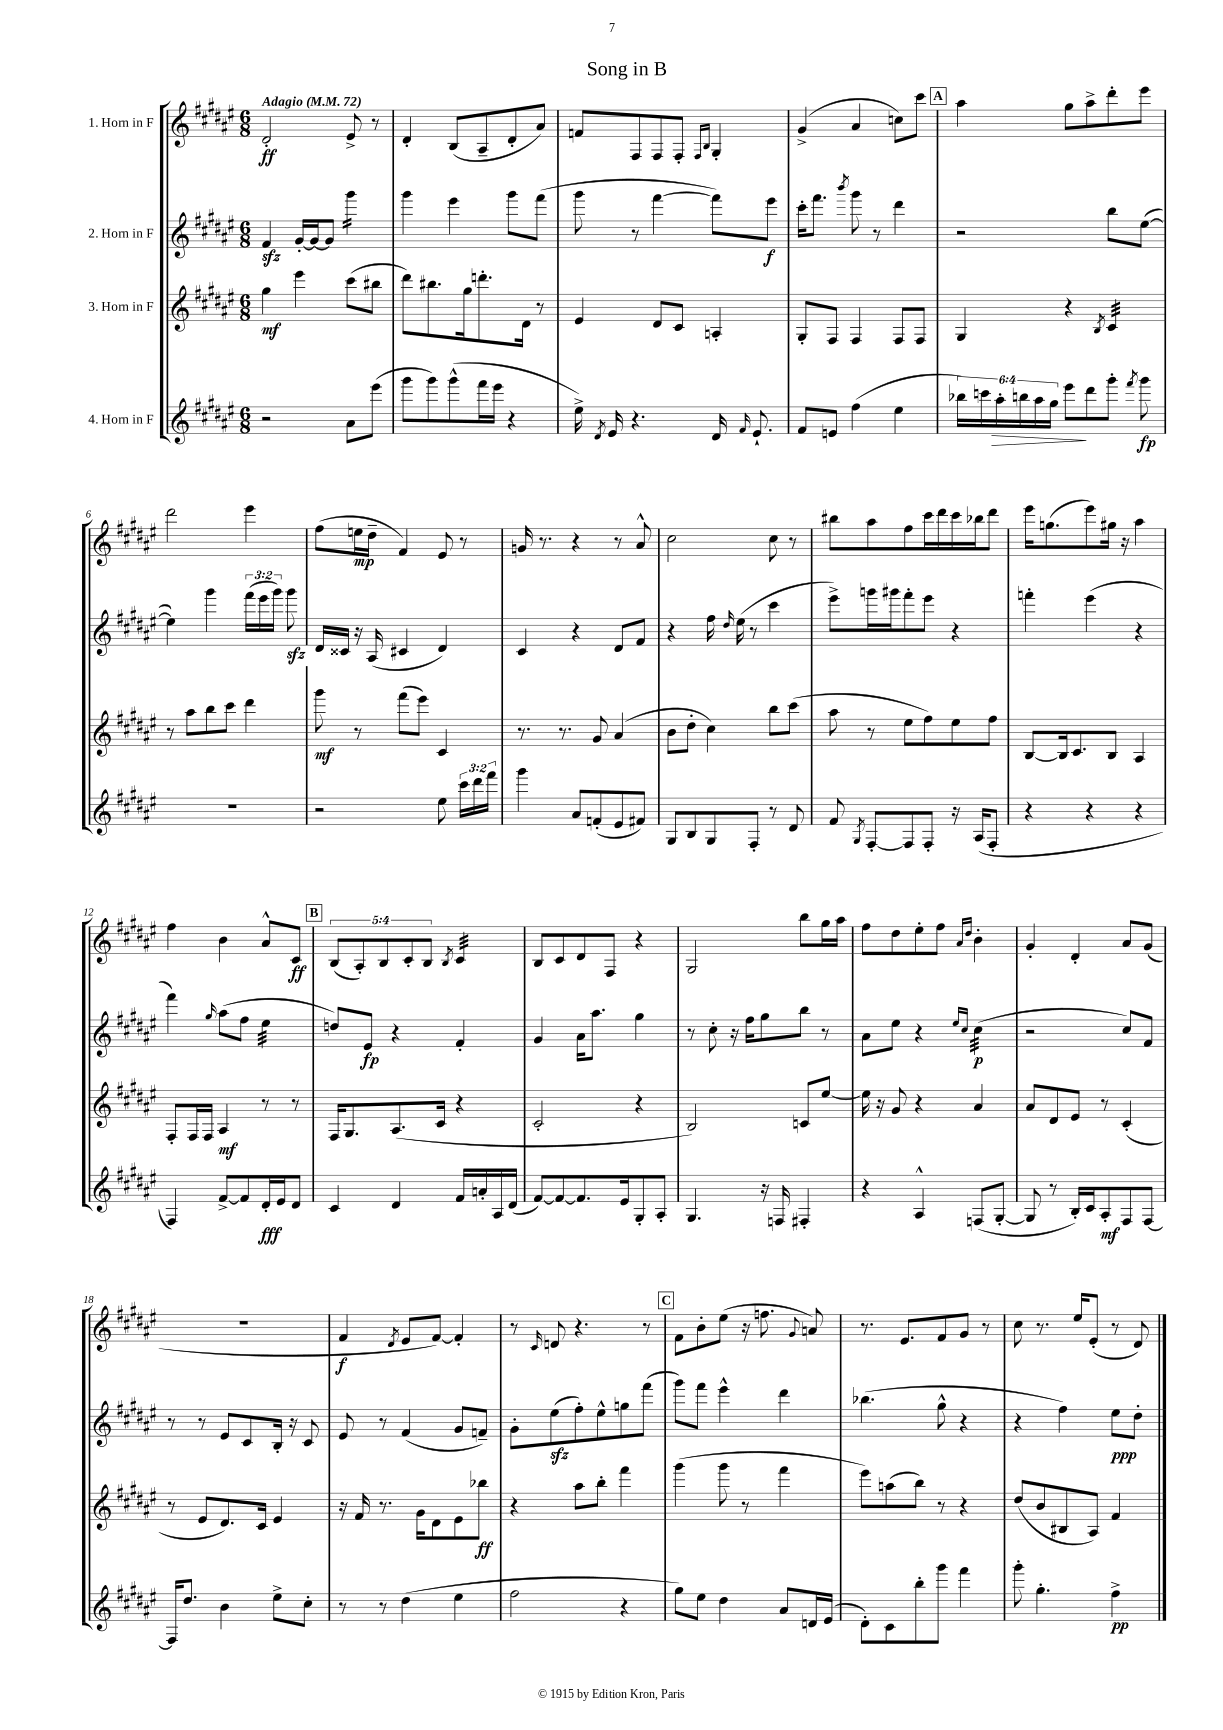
\header { title = "Song in B" }
<<
\new StaffGroup <<
\new Staff = "s0" \with { instrumentName = "1. Horn in F" } {
    \clef treble \key fis \major \numericTimeSignature \time 6/8 \override Staff.TupletNumber.text = #tuplet-number::calc-fraction-text \tempo "Adagio" 4 = 72
    \autoBeamOff dis'2-.\ff eis'8-> r8 |
    dis'4-. b8[( ais8-- dis'8-. ais'8]) |
    f'8[ fis8 fis8 fis8]-. \grace { fis16[ b16] } gis4-. |
    gis'4->( ais'4 c''8[) cis'''8] |
    \mark \markup { \box "A" } ais''4 gis''8[ ais''8-> dis'''8-. eis'''8] |
    dis'''2 eis'''4 |
    fis''8[( e''16\mp dis''16]-- fis'4) eis'8 r8 |
    g'16 r8. r4 r8 ais'8-^ |
    cis''2 cis''8 r8 |
    bis''8[ ais''8 fis''8 cis'''16 dis'''16 cis'''16 bes''16 dis'''8] |
    eis'''16[ g''8.( eis'''8) gis''16] r16 ais''4 |
    fis''4 b'4 ais'8[-^ cis'8]\ff |
    \mark \markup { \box "B" } \tuplet 5/4 { b8[( ais8-.) b8 cis'8-. b8] } \acciaccatura { b8 } cis'4:32 |
    b8[ cis'8 dis'8 fis8] r4 |
    gis2 b''8[ gis''16 ais''16] |
    fis''8[ dis''8 eis''8-. fis''8] \grace { ais'16[ dis''16] } b'4-. |
    gis'4-. dis'4-. ais'8[ gis'8]( |
    R2. |
    fis'4\f \acciaccatura { dis'8 } eis'8[ fis'8]~) fis'4-. |
    r8 \grace { cis'16 } d'8 r4. r8 |
    \mark \markup { \box "C" } fis'8[ b'8-. eis''8]( r16 f''8. \appoggiatura { gis'8 } a'8) |
    r8. eis'8.[ fis'8 gis'8] r8 |
    cis''8 r8. eis''16[ eis'8]-.( r8 dis'8) \bar "|." |
}
\new Staff = "s1" \with { instrumentName = "2. Horn in F" } {
    \clef treble \key fis \major \numericTimeSignature \time 6/8 \override Staff.TupletNumber.text = #tuplet-number::calc-fraction-text
    \autoBeamOff fis'4\sfz gis'16[~-. gis'16~ gis'8] gis'''4:16 |
    gis'''4 eis'''4 gis'''8[ fis'''8]( |
    gis'''8 r8 fis'''4~ fis'''8[) eis'''8]\f |
    cis'''16[-. fis'''8.] \acciaccatura { b'''8 } gis'''8 r8 dis'''4 |
    \mark \markup { \box "A" } r2 b''8[ eis''8]~( |
    eis''4) gis'''4 \tuplet 3/2 { fis'''16[( eis'''16 gis'''16]) } gis'''8\sfz |
    dis'16[ cisis'16] r16 ais16( cis'4 dis'4) |
    cis'4 r4 dis'8[ fis'8] |
    r4 fis''16 \grace { dis''16 } eis''16( r8 cis'''4 |
    eis'''8[->) g'''16 gis'''16 fis'''8-. eis'''8] r4 |
    f'''4-. eis'''4( r4 |
    fis'''4) \grace { gis''16 } ais''8[( fis''8] eis''4:32 |
    \mark \markup { \box "B" } d''8[) eis'8]\fp r4 fis'4-. |
    gis'4 ais'16[ ais''8.] gis''4 |
    r8 cis''8-. r16 fis''16[ gis''8 b''8] r8 |
    ais'8[ eis''8] r4 \grace { eis''16[ cis''16] } cis''4:32\p( |
    r2 cis''8[) fis'8] |
    r8 r8 eis'8[ cis'8 b16]-. r16 cis'8 |
    eis'8 r8 fis'4( gis'8[ f'8]--) |
    gis'8[-. eis''8\sfz( fis''8-.) eis''8-^ g''8 fis'''8]( |
    \mark \markup { \box "C" } gis'''8[) fis'''8] eis'''4-^ dis'''4 |
    bes''4.( gis''8-^ r4 |
    r4 fis''4) eis''8[\ppp dis''8]-. \bar "|." |
}
\new Staff = "s2" \with { instrumentName = "3. Horn in F" } {
    \clef treble \key fis \major \numericTimeSignature \time 6/8
    \autoBeamOff gis''4\mf eis'''4 cis'''8[( bis''8] |
    dis'''8[) bis''8. gis''16 d'''8.-. dis'16] r8 |
    eis'4 dis'8[ cis'8] a4-. |
    gis8[-. fis8] fis4 fis8[ fis8] |
    \mark \markup { \box "A" } gis4 r4 \acciaccatura { b8 } cis'4:32 |
    r8 ais''8[ b''8 cis'''8] dis'''4 |
    gis'''8\mf r8 fis'''8[( eis'''8]) cis'4 |
    r8. r8. gis'8 ais'4( |
    b'8[ dis''8]-. cis''4) b''8[ cis'''8]( |
    ais''8 r8 eis''8[ fis''8) eis''8 fis''8] |
    b8[~ b16 cis'8. b8] ais4 |
    fis8[-. fis16 fis16] ais4\mf r8 r8 |
    \mark \markup { \box "B" } fis16[ gis8. ais8.( cis'16] r4 |
    cis'2-. r4 |
    b2) c'8[ eis''8]~ |
    eis''16 r16 gis'8 r4 ais'4 |
    ais'8[ dis'8 eis'8] r8 cis'4-.( |
    r8 eis'8[ dis'8.) cis'16] eis'4 |
    r16 fis'16 r8. gis'16[ dis'8 eis'8 bes''8]\ff |
    r4 ais''8[ b''8]-. fis'''4 |
    \mark \markup { \box "C" } gis'''4( gis'''8 r8 fis'''4 |
    eis'''8[) a''8( b''8]) r8 r4 |
    dis''8[( b'8 bis8 ais8]) fis'4 \bar "|." |
}
\new Staff = "s3" \with { instrumentName = "4. Horn in F" } {
    \clef treble \key fis \major \numericTimeSignature \time 6/8 \override Staff.TupletNumber.text = #tuplet-number::calc-fraction-text
    \autoBeamOff r2 ais'8[ eis'''8]( |
    gis'''8[ gis'''8) gis'''8-^( fis'''16 eis'''16] r4 |
    eis''16->) \acciaccatura { dis'8 } eis'16 r4. dis'16 \grace { fis'16 } eis'8.-! |
    fis'8[ e'8] fis''4( eis''4 |
    \mark \markup { \box "A" } \tuplet 6/4 { bes''16[) c'''16 ais''16-.\> b''16 ais''16 gis''16] } eis'''8[\! dis'''8 gis'''8]-. \acciaccatura { fis'''8 } gis'''8\fp |
    R2. |
    r2 eis''8 \tuplet 3/2 { cis'''16[ dis'''16 fis'''16] } |
    gis'''4 ais'8[ f'8-.( eis'8 fis'8]) |
    gis8[ b8 gis8 fis8]-. r8 dis'8 |
    fis'8 \acciaccatura { gis8 } fis8[~-. fis8 fis8]-. r16 ais16[( fis8]-. |
    r4 r4 r4 |
    fis4) fis'8[~-> fis'8 dis'16-.\fff eis'16 dis'8] |
    \mark \markup { \box "B" } cis'4 dis'4 fis'16[ a'16-. ais16 dis'16]( |
    fis'8[~) fis'8~ fis'8. eis'16 gis8-. ais8]-. |
    gis4. r16 f16 fis4-. |
    r4 ais4-^ f8[( gis8]~-. |
    gis8 r8 b16[-.) cis'16 ais8-.\mf fis8 fis8]~ |
    fis16[ dis''8.] b'4 eis''8[-> cis''8]-. |
    r8 r8 dis''4( eis''4 |
    fis''2 r4 |
    \mark \markup { \box "C" } gis''8[) eis''8] dis''4 ais'8[ d'16 eis'16]( |
    dis'8[-.) cis'8 b''8-. gis'''8] fis'''4 |
    gis'''8-. gis''4.-. fis''4->\pp \bar "|." |
}
>>
>>
